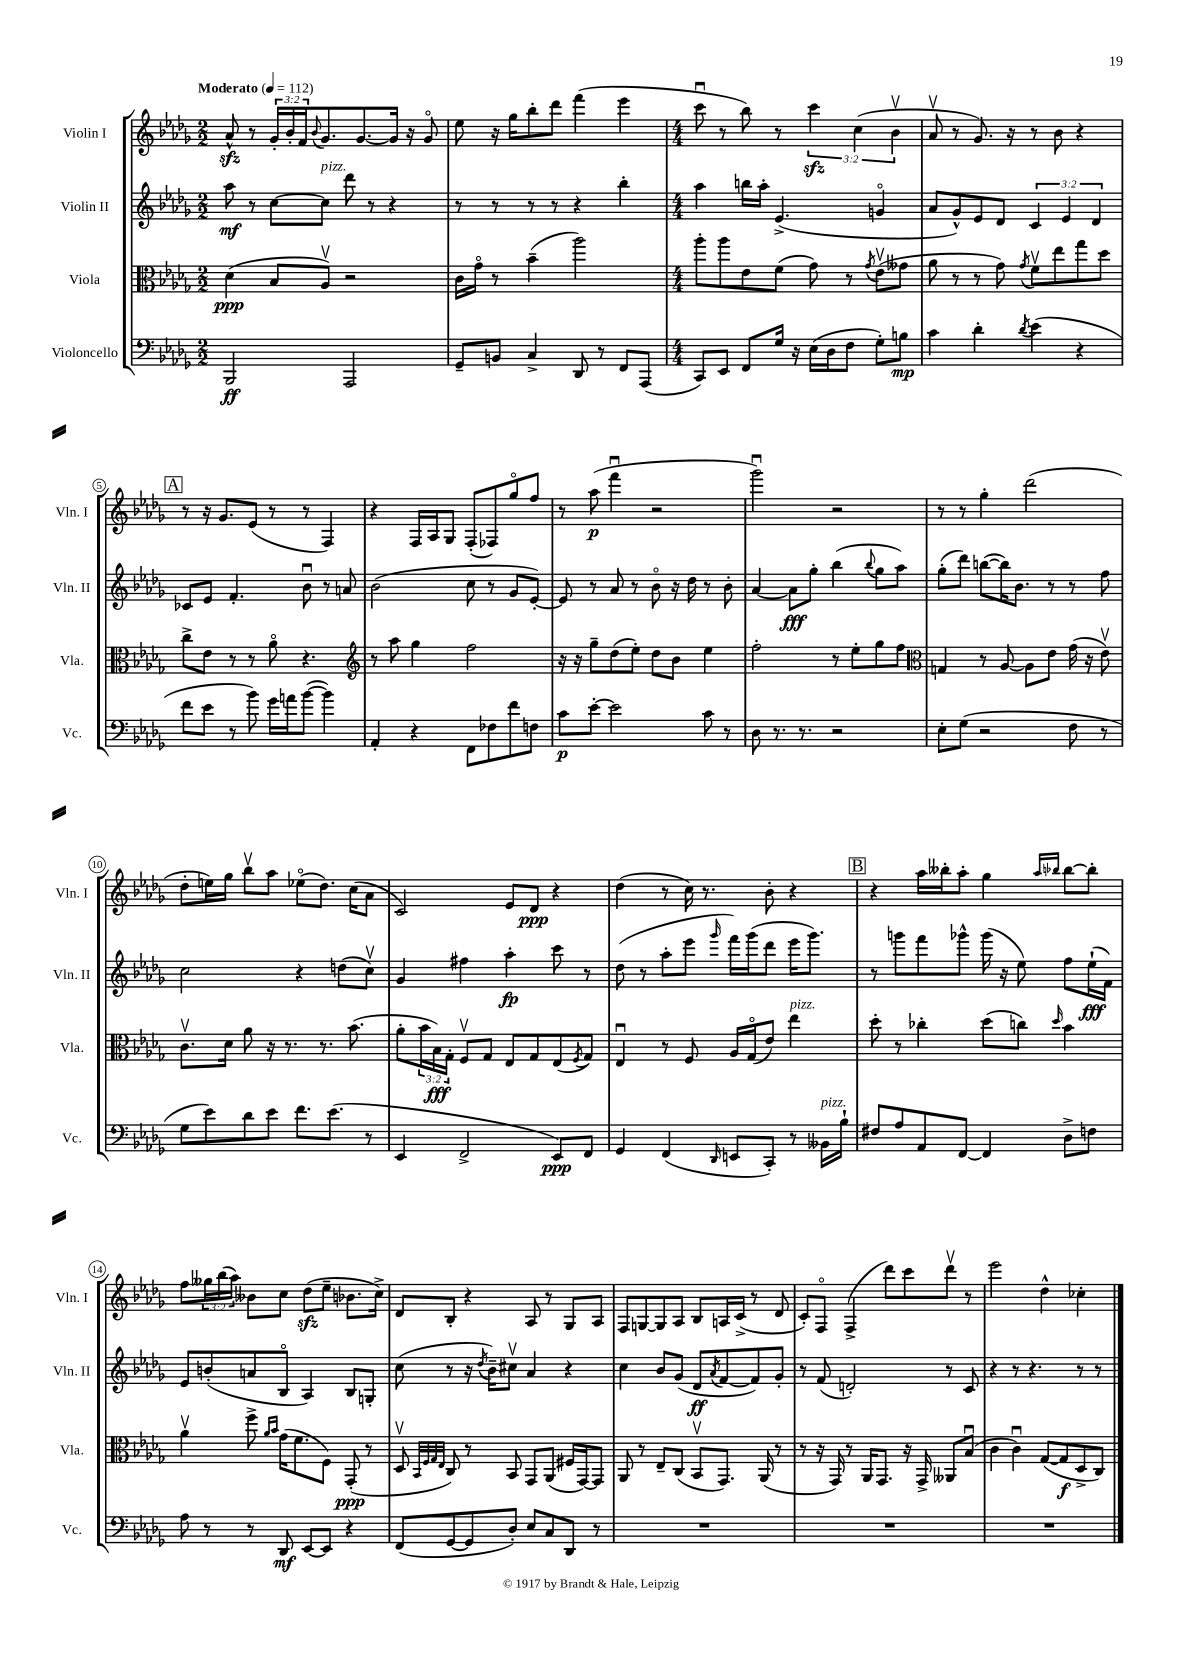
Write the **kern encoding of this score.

**kern	**dynam	**kern	**dynam	**kern	**dynam	**kern	**dynam
*part4	*part4	*part3	*part3	*part2	*part2	*part1	*part1
*staff4	*staff4	*staff3	*staff3	*staff2	*staff2	*staff1	*staff1
*I"Violoncello	*	*I"Viola	*	*I"Violin II	*	*I"Violin I	*
*I'Vc.	*	*I'Vla.	*	*I'Vln. II	*	*I'Vln. I	*
*clefF4	*	*clefC3	*	*clefG2	*	*clefG2	*
*k[b-e-a-d-g-]	*	*k[b-e-a-d-g-]	*	*k[b-e-a-d-g-]	*	*k[b-e-a-d-g-]	*
*M2/2	*	*M2/2	*	*M2/2	*	*M2/2	*
*MM112	*	*MM112	*	*MM112	*	*MM112	*
=1	=1	=1	=1	=1	=1	=1	=1
!	!	!	!	!	!	!LO:TX:a:B:t=Moderato	!
2BBB-/	ff	(4d-\	ppp	8aa-\	mf	8a-zz^^/	.
.	.	.	.	8r	.	8r	.
.	.	8B-/L	.	[8cc\L	.	24g-'/LL	.
.	.	.	.	.	.	24b-'/	.
.	.	.	.	.	.	24f/J	.
.	.	.	.	.	.	8qqb-/	.
!	!	!	!	!LO:TX:a:i:t=pizz.	!	!	!
.	.	8A-v/J)	.	8cc\J]	.	8.g-/	.
2AAA-/	.	2r	.	8ddd-\	.	.	.
.	.	.	.	.	.	[8.g-/	.
.	.	.	.	8r	.	.	.
.	.	.	.	4r	.	16g-/Jk]	.
.	.	.	.	.	.	16r	.
.	.	.	.	.	.	8g-/	.
=2	=2	=2	=2	=2	=2	=2	=2
8GG-~/L	.	16c\LL	.	8r	.	8ee-\	.
.	.	16g-\JJ	.	.	.	.	.
8BBn/J	.	8r	.	8r	.	16r	.
.	.	.	.	.	.	16gg-\KL	.
4C^/	.	(4b-~\	.	8r	.	8bb-'\	.
.	.	.	.	8r	.	8ddd-\J	.
8DD-/	.	2aa-\)	.	4r	.	(4fff\	.
8r	.	.	.	.	.	.	.
8FF/L	.	.	.	4bb-'\	.	4eee-\	.
(8AAA-/J	.	.	.	.	.	.	.
=3	=3	=3	=3	=3	=3	=3	=3
*M4/4	*	*M4/4	*	*M4/4	*	*M4/4	*
8CC/L)	.	8aa-'\L	.	4aa-\	.	8cccu\	.
8EE-/J	.	8aa-\	.	.	.	8r	.
8FF/L	.	8e-\	.	16bbn\LL	.	8bb-\)	.
.	.	.	.	16aa-'\JJ	.	.	.
16G-/Jk	.	(8f\J	.	(4.e-^/	.	8r	.
16r	.	.	.	.	.	.	.
(16E-\LL	.	8g-\)	.	.	.	6ccczz\	.
16D-\J	.	.	.	.	.	.	.
8F\J	.	8r	.	.	.	.	.
.	.	.	.	.	.	(6cc\	.
.	.	8qg-/	.	.	.	.	.
8G-'\L)	.	(8e-v\L	.	4gn/	.	.	.
.	.	.	.	.	.	6b-v\	.
8Bn\J	mp	8g--X\J	.	.	.	.	.
=4	=4	=4	=4	=4	=4	=4	=4
4c\	.	8a-\	.	8a-/L	.	8a-v/	.
.	.	8r	.	8g-^^/)	.	8r	.
4d-'\	.	8r	.	8e-/	.	8.g-/)	.
.	.	8g-\)	.	8d-/J	.	.	.
.	.	.	.	.	.	16r	.
8qd-/	.	8qg-/	.	.	.	.	.
(4e-\	.	8fv\L	.	6c/	.	8r	.
.	.	8ee-\	.	.	.	8b-\	.
.	.	.	.	6e-/	.	.	.
4r	.	8gg-\	.	.	.	4r	.
.	.	.	.	6d-/	.	.	.
.	.	8dd-\J	.	.	.	.	.
!!LO:LB:g=z
!!LO:REH:place=s1:t=A
=5	=5	=5	=5	=5	=5	=5	=5
8f\L	.	8cc^\L	.	8c-X/L	.	8r	.
8e-\J	.	8e-\J	.	8e-/J	.	16r	.
.	.	.	.	.	.	8.g-/L	.
8r	.	8r	.	4.f'/	.	.	.
8b-\)	.	8r	.	.	.	(8e-/J	.
16g-\LL	.	8a-\	.	.	.	8r	.
16an\J	.	.	.	.	.	.	.
([8b-\J	.	4.r	.	8b-u\	.	8r	.
4b-\])	.	.	.	8r	.	4F/)	.
.	.	.	.	8an/	.	.	.
=6	=6	=6	=6	=6	=6	=6	=6
*	*	*clefG2	*	*	*	*	*
4AA-'/	.	8r	.	(2b-\	.	4r	.
.	.	8aa-\	.	.	.	.	.
4r	.	4gg-\	.	.	.	16F/LL	.
.	.	.	.	.	.	16A-/J	.
.	.	.	.	.	.	8G-/J	.
8FF\L	.	2ff\	.	8cc\	.	(8F'/L	.
8F-X\	.	.	.	8r	.	8F-X/)	.
8f\	.	.	.	8g-/L	.	8gg-/	.
8Fn\J	.	.	.	[8e-'/J)	.	8ff/J	.
=7	=7	=7	=7	=7	=7	=7	=7
8c\L	p	16r	.	8e-/]	.	8r	.
.	.	16r	.	.	.	.	.
[8e-'\J	.	8gg-~\L	.	8r	.	(8aa-\	p
2e-\]	.	(8dd-\	.	8a-/	.	4fffu\	.
.	.	8ee-'\J)	.	8r	.	.	.
.	.	8dd-\L	.	8b-\	.	2r	.
.	.	8b-\J	.	16r	.	.	.
.	.	.	.	16dd-\	.	.	.
8c\	.	4ee-\	.	8r	.	.	.
8r	.	.	.	8b-'\	.	.	.
=8	=8	=8	=8	=8	=8	=8	=8
8D-\	.	2ff'\	.	[4a-/	.	2ggg-u\)	.
8.r	.	.	.	.	.	.	.
.	.	.	.	8a-\L]	fff	.	.
8.r	.	.	.	.	.	.	.
.	.	.	.	8gg-'\J	.	.	.
2r	.	8r	.	(4bb-\	.	2r	.
.	.	8ee-'\L	.	.	.	.	.
.	.	.	.	8qqbb-/	.	.	.
.	.	8gg-\	.	8gg-\L	.	.	.
.	.	8ff\J	.	8aa-\J)	.	.	.
=9	=9	=9	=9	=9	=9	=9	=9
*	*	*clefC3	*	*	*	*	*
8E-'\L	.	4Gn/	.	(8gg-'\L	.	8r	.
(8G-\J	.	.	.	8ddd-\J)	.	8r	.
2r	.	8r	.	([8bbn\L	.	4gg-'\	.
.	.	[8A-/	.	16bb\K])	.	.	.
.	.	.	.	8.b-\J	.	.	.
.	.	8A-\L]	.	.	.	(2ddd-\	.
.	.	8e-\J	.	8r	.	.	.
8F\	.	(16g-\	.	8r	.	.	.
.	.	16r	.	.	.	.	.
8r	.	8e-v\)	.	8ff\	.	.	.
!!LO:LB:g=z
=10	=10	=10	=10	=10	=10	=10	=10
8G-\L	.	8.cv\L	.	2cc\	.	8dd-'\L	.
8e-\)	.	.	.	.	.	16een\L)	.
.	.	16d-\Jk	.	.	.	16gg-\JJ	.
8d-\	.	8a-\	.	.	.	8bb-v\L	.
8e-\J	.	16r	.	.	.	8aa-\J	.
.	.	8.r	.	.	.	.	.
8.f\L	.	.	.	4r	.	(8ee-X\L	.
.	.	8.r	.	.	.	8.dd-\J)	.
(8.e-\J	.	.	.	.	.	.	.
.	.	.	.	(8ddn\L	.	.	.
.	.	(8.b-\	.	.	.	(16cc\KL	.
8r	.	.	.	8ccv\J)	.	8a-\J	.
=11	=11	=11	=11	=11	=11	=11	=11
4EE-/	.	8a-'\L	.	4g-/	.	2c/)	.
.	.	24b-\L	.	.	.	.	.
.	.	24B-\)	fff	.	.	.	.
.	.	24G-'\JJ	.	.	.	.	.
2FF^/	.	8Fv/L	.	4ff#X\	.	.	.
.	.	8G-/J	.	.	.	.	.
.	.	8E-/L	.	4aa-'\	fp	8e-/L	.
.	.	8G-/	.	.	.	8d-/J	ppp
8EE-/L)	ppp	(8E-/	.	8ccc\	.	4r	.
.	.	8qF/	.	.	.	.	.
8FF/J	.	8G-/J)	.	8r	.	.	.
=12	=12	=12	=12	=12	=12	=12	=12
4GG-/	.	4E-u/	.	(8dd-\	.	(4dd-\	.
.	.	.	.	8r	.	.	.
(4FF/	.	8r	.	8aa-'\L	.	8r	.
.	.	8F/	.	8eee-\J	.	16cc\)	.
.	.	.	.	.	.	8.r	.
16qqDD-/	.	.	.	16qqggg-/	.	.	.
8EEn/L	.	16A-/LL	.	16fff\LL)	.	.	.
.	.	(16G-/J	.	(16ggg-\J	.	.	.
8CC'/J)	.	8e-/J)	.	8ddd-\J	.	8b-'\	.
!	!	!LO:TX:a:i:t=pizz.	!	!	!	!	!
8r	.	4ee-\	.	16eee-\KL	.	4r	.
.	.	.	.	8.ggg-\J)	.	.	.
!LO:TX:a:i:t=pizz.	!	!	!	!	!	!	!
16BB--X\LL	.	.	.	.	.	.	.
16B-`\JJ	.	.	.	.	.	.	.
!!LO:REH:place=s1:t=B
=13	=13	=13	=13	=13	=13	=13	=13
8F#X/L	.	8dd-'\	.	8r	.	4r	.
8A-/	.	8r	.	8gggn\L	.	.	.
8AA-/	.	4cc-X'\	.	8fff\	.	16aa-\LL	.
.	.	.	.	.	.	16bb--X'\J	.
[8FF/J	.	.	.	8ggg-X^^\J	.	8aa-'\J	.
4FF/]	.	(8dd-\L	.	(16ggg-\	.	4gg-\	.
.	.	.	.	16r	.	.	.
.	.	8ccn\J)	.	8ee-\)	.	.	.
.	.	.	.	.	.	16qqaa-/LL	.
.	.	16qqdd-/	.	.	.	16qqbb-X/JJ	.
8D-^\L	.	4b-\	.	8ff\L	.	[8bb-\L	.
8Fn\J	.	.	.	(16ee-`\L	fff	8bb-'\J]	.
.	.	.	.	16f\JJ)	.	.	.
!!LO:LB:g=z
=14	=14	=14	=14	=14	=14	=14	=14
8A-\	.	4a-v\	.	8e-/L	.	8ff\L	.
8r	.	.	.	(8bn'/	.	24gg--X\L	.
.	.	.	.	.	.	(24bb-\	.
.	.	.	.	.	.	24aa-\JJ)	.
8r	.	8ff^\	.	8an/	.	8b--X\L	.
.	.	16qqa-/LL	.	.	.	.	.
.	.	16qqb-/JJ	.	.	.	.	.
8DD-/	mf	(16g-\KL	.	8B-/J	.	8cc\J	.
.	.	8.f\	.	.	.	.	.
[8EE-/L	.	.	.	4A-/)	.	(8dd-zz\L	.
8EE-/J]	.	8F\J)	.	.	.	8ee-~\J	.
4r	.	(8GG-'/	ppp	8B-/L	.	8.b-X\L	.
.	.	8r	.	8Gn'/J	.	.	.
.	.	.	.	.	.	16cc^\Jk)	.
=15	=15	=15	=15	=15	=15	=15	=15
(8FF/L	.	8D-v/	.	(8cc\	.	8d-/L	.
.	.	32qqBB-/LLL	.	.	.	.	.
.	.	32qqF/	.	.	.	.	.
.	.	32qqG-/	.	.	.	.	.
.	.	32qqE-/JJJ	.	.	.	.	.
[8GG-/	.	8C/)	.	8r	.	8B-'/J	.
8GG-/]	.	8r	.	16r	.	4r	.
.	.	.	.	8qdd-/	.	.	.
.	.	.	.	16b-~\KL)	.	.	.
8D-'/J)	.	8BB-/	.	8cc#Xv\J	.	.	.
8E-/L	.	8GG-/L	.	4a-/	.	8A-/	.
8C/	.	(8AA-/J	.	.	.	8r	.
8DD-/J	.	16F#X/LL	.	4r	.	8G-/L	.
.	.	[16GG-/J)	.	.	.	.	.
8r	.	8GG-/J]	.	.	.	8A-/J	.
=16	=16	=16	=16	=16	=16	=16	=16
1r	.	8AA-/	.	4cc\	.	8F/L	.
.	.	8r	.	.	.	[8Gn/	.
.	.	8E-~/L	.	8b-/L	.	8G/]	.
.	.	(8C/J	.	(8g-/J	.	8A-/J	.
.	.	8BB-v/L	.	8d-/L	ff	8B-/L	.
.	.	.	.	8qa-/	.	.	.
.	.	8.GG-/J)	.	[8f/	.	16An/L	.
.	.	.	.	.	.	(16c^/JJ	.
.	.	.	.	8f/])	.	8r	.
.	.	(16AA-/	.	.	.	.	.
.	.	8r	.	8g-'/J	.	8d-/	.
=17	=17	=17	=17	=17	=17	=17	=17
1r	.	8r	.	8r	.	8c'/L)	.
.	.	16r	.	(8f/	.	8F/J	.
.	.	16GG-/)	.	.	.	.	.
.	.	8r	.	2dn'/)	.	(4F^/	.
.	.	16AA-/KL	.	.	.	.	.
.	.	8.GG-/J	.	.	.	.	.
.	.	.	.	.	.	8ddd-\L)	.
.	.	16r	.	.	.	8ccc\	.
.	.	16GG-^/	.	.	.	.	.
.	.	8AA--X/L	.	8r	.	8ddd-v\J	.
.	.	(8B-u/J	.	8c/	.	8r	.
=18	=18	=18	=18	=18	=18	=18	=18
1r	.	4c\	.	4r	.	2eee-\	.
.	.	4cu\)	.	8r	.	.	.
.	.	.	.	4.r	.	.	.
.	.	([8G-/L	.	.	.	4dd-^^\	.
.	.	8G-/]	f	.	.	.	.
.	.	8D-^/	.	8r	.	4cc-X'\	.
.	.	8C/J)	.	8r	.	.	.
==	==	==	==	==	==	==	==
*-	*-	*-	*-	*-	*-	*-	*-
